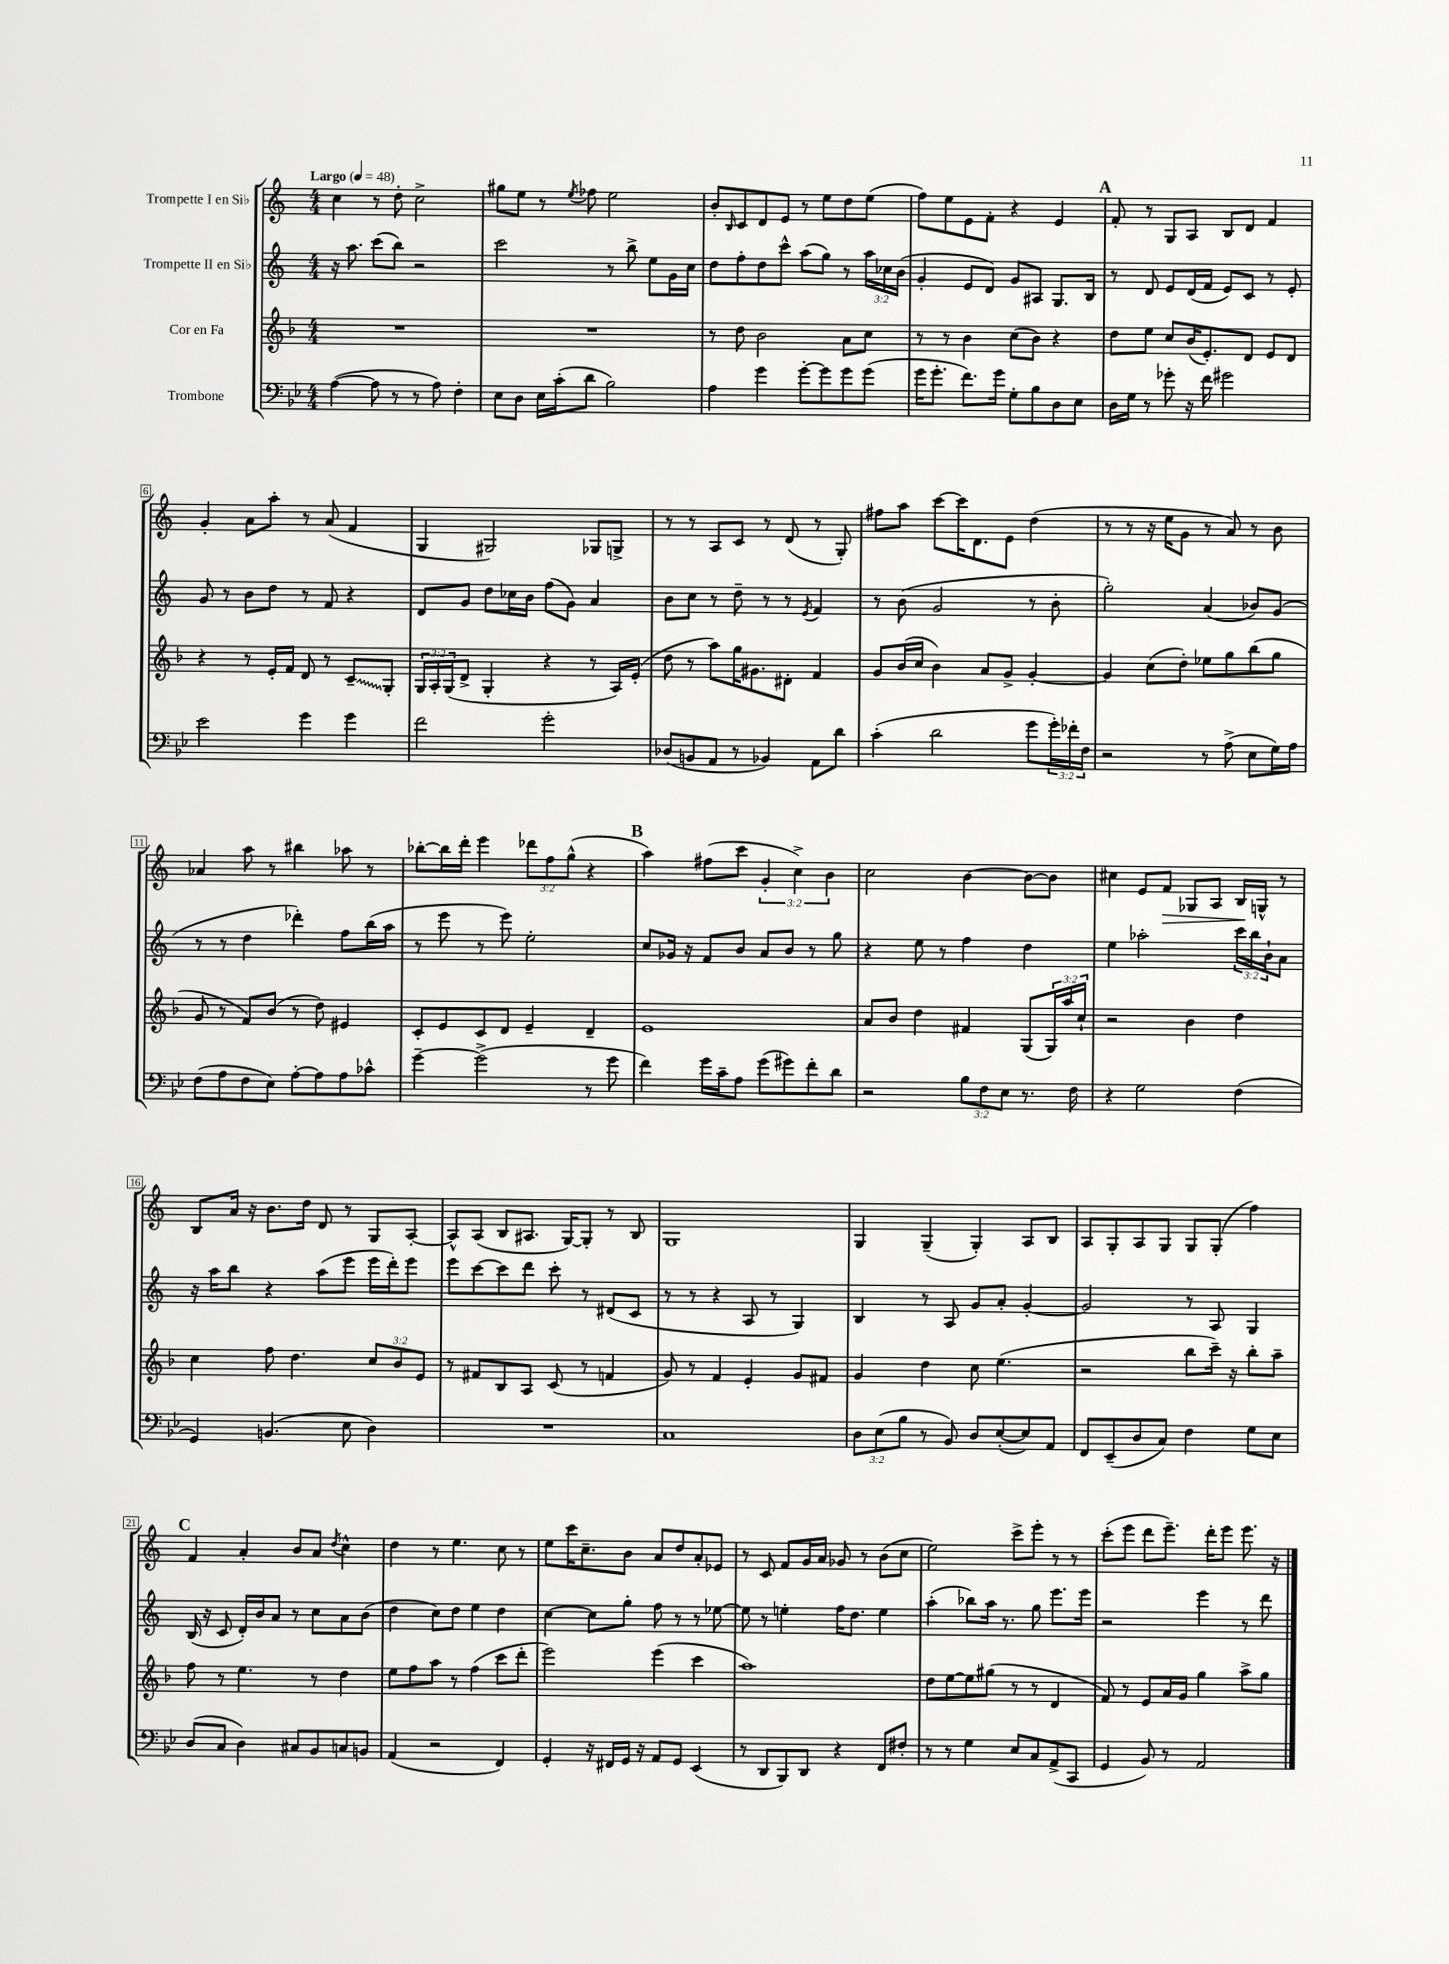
<<
\new StaffGroup <<
\new Staff = "s0" \with { instrumentName = "Trompette I en Sib" } {
    \clef treble \key c \major \numericTimeSignature \time 4/4 \override Staff.TupletNumber.text = #tuplet-number::calc-fraction-text \tempo "Largo" 4 = 48
    c''4 r8 d''8-. c''2-> |
    gis''8 e''8 r8 \acciaccatura { e''8 } fes''8 e''2 |
    b'8-. \grace { b16 } c'8 d'8 e'8 r8 e''8 d''8 e''8( |
    f''8) e''8 e'8 f'8-. r4 e'4 |
    \mark \markup { \bold "A" } f'8-. r8 g8 a8 b8 d'8 f'4 |
    g'4-. a'8 a''8-. r8 a'8( f'4 |
    g4 gis2) ges8 g8-> |
    r8 r8 a8 c'8 r8 d'8( r8 g8-.) |
    fis''8 a''8 c'''8~ c'''16 d'8. e'8 d''4( |
    r8 r8 r16 e''16 g'8 r8 a'8) r8 b'8 |
    aes'4 a''8 r8 bis''4 aes''8 r8 |
    bes''8~-. bes''16 d'''16-. e'''4 \tuplet 3/2 { des'''8 f''8 g''8-^( } r4 |
    \mark \markup { \bold "B" } a''4) fis''8( c'''8 \tuplet 3/2 { g'4-. c''4->) b'4 } |
    c''2 b'4~ b'8~ b'8 |
    cis''4 e'8 f'8\> ges8 a8 b16\! g16-^ r8 |
    b8 a'16 r16 b'8. d''16 d'8 r8 g8 a8~-. |
    a8-^ a8( b8 ais8. g16~) g8-. r8 b8 |
    g1 |
    g4 g4--( g4-.) a8 b8 |
    a8 g8-. a8 g8 g8 g8-.( f''4) |
    \mark \markup { \bold "C" } f'4 a'4-. b'8 a'8 \acciaccatura { d''8 } c''4-^ |
    d''4 r8 e''4. c''8 r8 |
    e''8 c'''16 c''8.-- b'8 a'8 d''8 a'8-. ees'8 |
    r8 c'8 f'8 g'16 a'16 ges'8 r8 b'8( c''8 |
    e''2) c'''8-> e'''8-. r8 r8 |
    c'''8-.( e'''8 d'''8 e'''8.--) d'''16-. e'''8 e'''8. r16 \bar "|." |
}
\new Staff = "s1" \with { instrumentName = "Trompette II en Sib" } {
    \clef treble \key c \major \numericTimeSignature \time 4/4 \override Staff.TupletNumber.text = #tuplet-number::calc-fraction-text
    r16 a''8. c'''8( b''8) r2 |
    c'''2 r8 b''8-> e''8 g'16 c''16 |
    d''8 f''8-. d''8 c'''8-^ a''8( g''8) r8 \tuplet 3/2 { a''16 ces''16 b'16( } |
    g'4-. e'8 d'8) g'8 ais8 g8. b16 |
    \mark \markup { \bold "A" } r8 d'8 e'8 d'16( f'16 e'8) c'8 r8 e'8-. |
    g'8 r8 b'8 d''8 r8 f'8 r4 |
    d'8 g'8 d''8 ces''16 b'16 f''8( g'8) a'4 |
    b'8 c''8 r8 d''8-- r8 r8 \acciaccatura { e'8 } f'4 |
    r8 b'8( g'2 r8 b'8-. |
    g''2-.) a'4( bes'8) g'8( |
    r8 r8 d''4 des'''4-.) f''8 b''16( a''16 |
    r8 e'''8 r8 e'''8) e''2-. |
    \mark \markup { \bold "B" } c''8 ges'16 r16 f'8 b'8 a'8 b'8 r8 g''8 |
    r4 e''8 r8 f''4 d''4 |
    e''4 aes''2-. \tuplet 3/2 { c'''16 b''16 b'16-! } a'8 |
    r16 a''16 b''8 r4 a''8( e'''8 e'''16 d'''16-.) e'''8 |
    e'''8 c'''8~ c'''8 d'''8 c'''8-. r8 dis'8( c'8 |
    r8 r8 r4 a8 r8 g4) |
    b4 r8 a8 g'8 a'8-. g'4~-. |
    g'2 r8 a8 g4 |
    \mark \markup { \bold "C" } b16( r16 c'8 d'16-.) b'16 a'8 r8 c''8 a'8 b'8( |
    d''4 c''8) d''8 e''4 d''4 |
    c''4~ c''8 g''8-. f''8 r8 r8 ees''8~ |
    ees''8 r8 e''4-. f''16 d''8. e''4 |
    a''4-.( bes''8) a''16 r8. g''8 e'''8. e'''16 |
    r2 e'''4 r8 d'''8 \bar "|." |
}
\new Staff = "s2" \with { instrumentName = "Cor en Fa" } {
    \clef treble \key f \major \numericTimeSignature \time 4/4 \override Staff.TupletNumber.text = #tuplet-number::calc-fraction-text
    R1 |
    R1 |
    r8 d''8 bes'2 a'8 c''8 |
    r8 r8 bes'4 c''8( bes'8) r4 |
    \mark \markup { \bold "A" } d''8 e''8 c''8 bes'16( e'8.-.) d'8 e'8 d'8 |
    r4 r8 e'16-. f'16 d'8 r8 \once \override Glissando.style = #'zigzag c'8--\glissando g8-. |
    \tuplet 3/2 { g16 a16-. g16( } d'8-> g4-. r4 r8 a16) e'16-.( |
    d''8 r8 a''8) g''16 gis'8. dis'8-. f'4 |
    g'8 bes'16( c''16 bes'4) a'8 g'8-> g'4~-. |
    g'4 c''8( d''8-.) ees''8 g''8 bes''8( g''8 |
    g'8 r8 f'8) bes'8( r8 d''8) eis'4 |
    c'8-. e'8 c'8 d'8 e'4-- d'4-- |
    \mark \markup { \bold "B" } e'1 |
    a'8 bes'8 d''4 fis'4 g8( \tuplet 3/2 { g16) a''16 c''16-! } |
    r2 bes'4 d''4 |
    c''4 f''8 d''4. \tuplet 3/2 { c''8 bes'8 e'8 } |
    r8 fis'8 bes8 a8 c'8( r8 f'4 |
    g'8) r8 f'4 e'4-. g'8 fis'8 |
    g'4 d''4 c''8 e''4.( |
    r2 bes''8 c'''16--) r16 bes''8-. a''8-- |
    \mark \markup { \bold "C" } f''8 r8 e''4. r8 d''4 |
    e''8 f''8 a''8 r8 f''4( c'''8 d'''8-. |
    e'''2) e'''4( c'''4 |
    a''1) |
    d''8 e''8~ e''8 gis''8( r8 r8 d'4 |
    f'8) r8 e'8 a'16 g'16 g''4 a''8-> g''8 \bar "|." |
}
\new Staff = "s3" \with { instrumentName = "Trombone" } {
    \clef bass \key bes \major \numericTimeSignature \time 4/4 \override Staff.TupletNumber.text = #tuplet-number::calc-fraction-text
    a4~( a8 r8 r8 a8) f4-. |
    ees8 d8 ees16 c'16-.( d'8 bes2) |
    a4 g'4 g'8~-. g'8 g'8 g'8( |
    g'16 g'8.-. f'8.) g'16 g8-. bes8 d8 ees8 |
    \mark \markup { \bold "A" } d16 g16 r8 ges'8-. r16 f'16 gis'2 |
    ees'2 g'4 g'4 |
    f'2 g'2-. |
    des8( b,8 a,8 r8 bes,4) a,8 d'8 |
    c'4-.( d'2 g'8 \tuplet 3/2 { g'16-.) fes'16-. f16 } |
    r2 r8 a8->( ees8 g16) a16 |
    f8( a8 f8 ees8) a8~-. a8 a8 ces'8-^ |
    g'4~-- g'2->( r8 g'8 |
    \mark \markup { \bold "B" } f'4) g'16 c'16-- a8 g'8( gis'8) f'8-. d'8 |
    r2 \tuplet 3/2 { bes8 f8 ees8 } r8. f16 |
    r4 g2 f4( |
    g,4) b,4.( ees8 d4) |
    R1 |
    c1 |
    \tuplet 3/2 { d8 ees8( bes8 } r8 bes,8) d8 ees8~-.( ees8) a,8 |
    f,8 ees,8--( d8 c8) f4 g8 ees8 |
    \mark \markup { \bold "C" } d8( c8 d4) cis8 bes,8 c8 b,8 |
    a,4( r2 f,4) |
    g,4-. r16 fis,16 g,16 r16 a,8 g,8 ees,4( |
    r8 d,8 bes,,8) d,8 r4 f,8 fis8-. |
    r8 r8 g4 ees8 c8 a,8->( c,8 |
    g,4 bes,8) r8 a,2 \bar "|." |
}
>>
>>
\layout { \context { \Score \override BarNumber.stencil = #(make-stencil-boxer 0.1 0.3 ly:text-interface::print) } }
